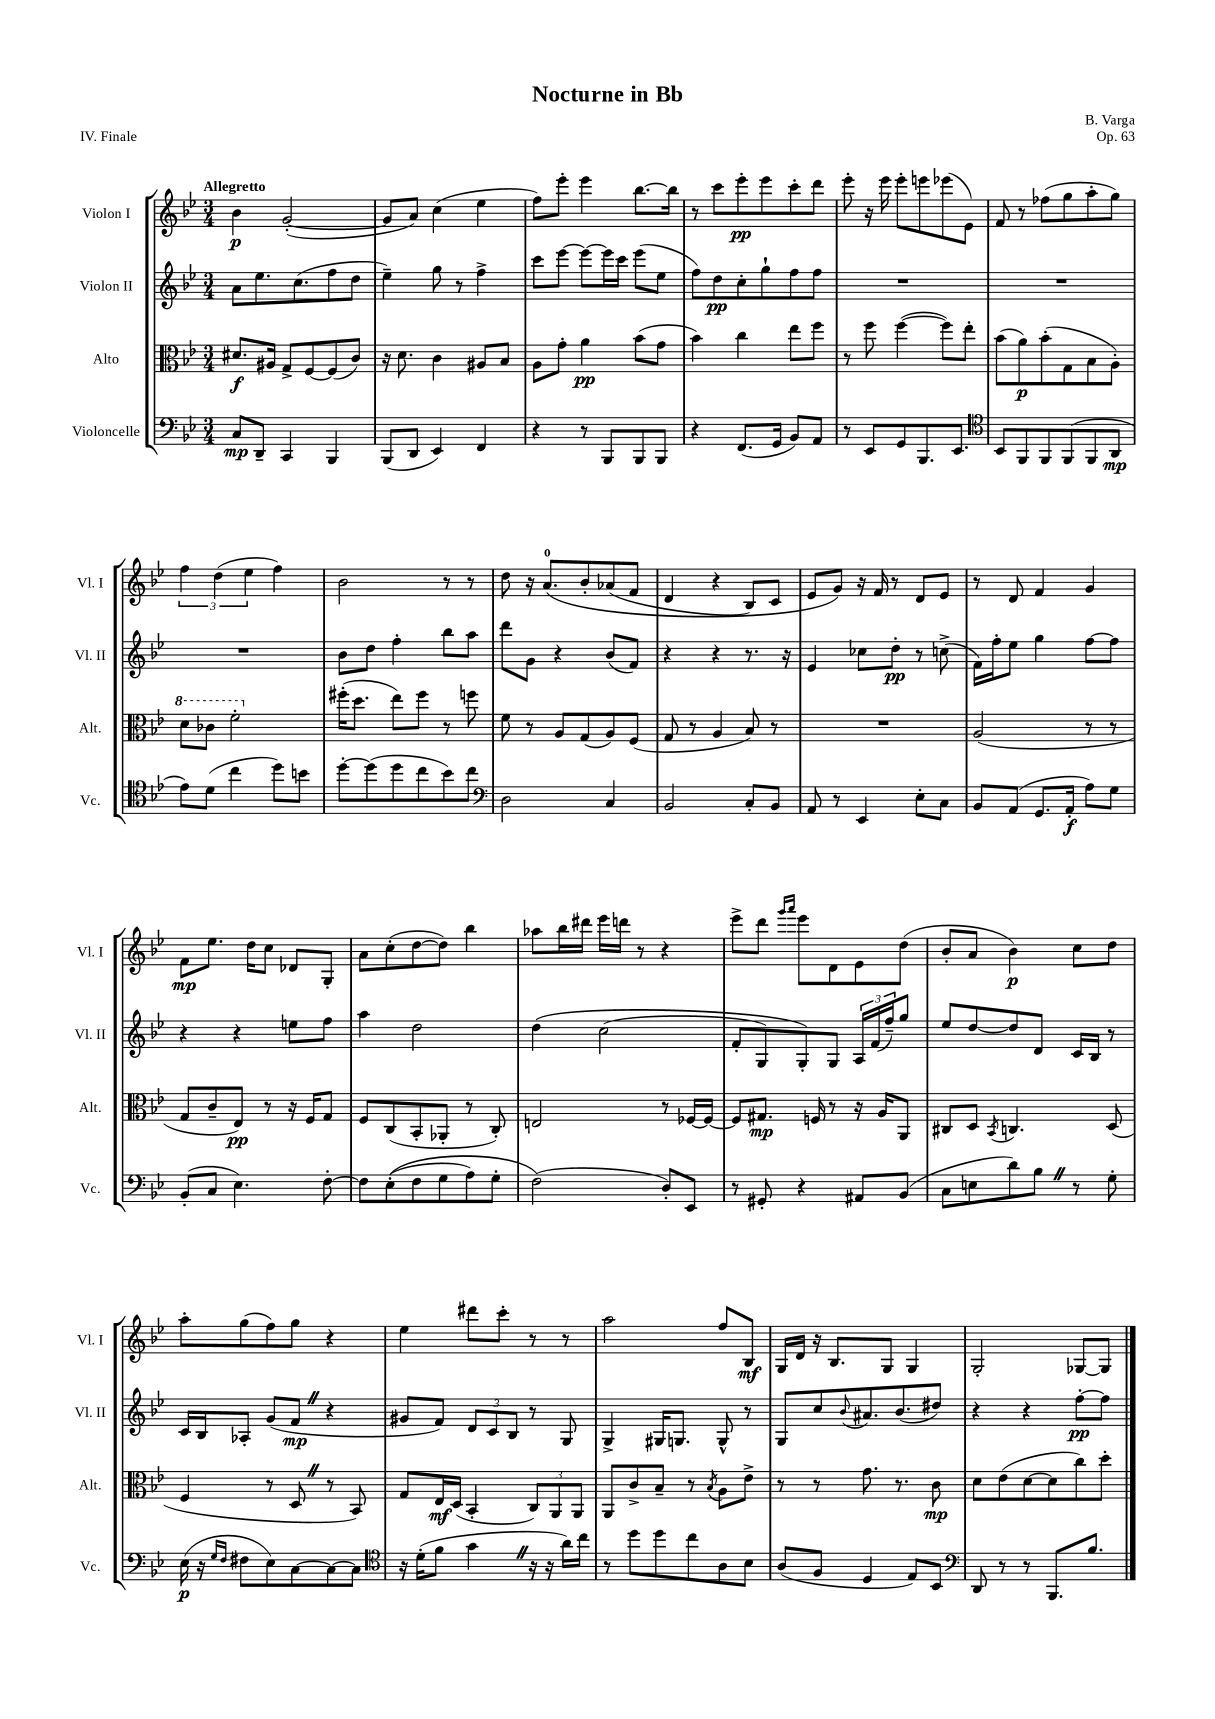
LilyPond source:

\header { title = "Nocturne in Bb" composer = "B. Varga" opus = "Op. 63" piece = "IV. Finale" }
<<
\new StaffGroup <<
\new Staff = "s0" \with { instrumentName = "Violon I" shortInstrumentName = "Vl. I" } {
    \clef treble \key bes \major \numericTimeSignature \time 3/4 \tempo "Allegretto"
    bes'4\p g'2~-.( |
    g'8 a'8) c''4( ees''4 |
    f''8) ees'''8-. ees'''4 bes''8.~ bes''16 |
    r8 c'''8 ees'''8-.\pp ees'''8 c'''8-. d'''8 |
    ees'''8-. r16 ees'''16 ees'''8-. e'''8 ees'''8( ees'8) |
    f'8 r8 fes''8( g''8 a''8-. g''8) |
    \tuplet 3/2 { f''4 d''4( ees''4 } f''4) |
    bes'2 r8 r8 |
    d''8 r16 a'8.-0\( bes'8-. aes'8( f'8 |
    d'4 r4 bes8) c'8 |
    ees'8 g'8\) r16 f'16 r8 d'8 ees'8 |
    r8 d'8 f'4 g'4 |
    f'8\mp ees''8. d''16 c''8 des'8 g8-. |
    a'8 c''8-.( d''8~ d''8) bes''4 |
    aes''8 bes''16 dis'''16 ees'''16 d'''16 r8 r4 |
    ees'''8-> d'''8 \grace { g'''16 a'''16 } ees'''8 d'8 ees'8 d''8( |
    bes'8-. a'8 bes'4\p) c''8 d''8 |
    a''8-. g''8( f''8) g''8 r4 |
    ees''4 dis'''8 c'''8-. r8 r8 |
    a''2 f''8 bes8\mf |
    g16 d'16 r16 bes8. g8 g4 |
    g2-. ges8~ ges8 \bar "|." |
}
\new Staff = "s1" \with { instrumentName = "Violon II" shortInstrumentName = "Vl. II" } {
    \clef treble \key bes \major \numericTimeSignature \time 3/4
    a'8 ees''8. c''8.( f''8 d''8 |
    ees''4--) g''8 r8 f''4-> |
    c'''8 ees'''8~ ees'''8~ ees'''16 c'''16 ees'''8( ees''8 |
    f''8) d''8\pp c''8-. g''8-! f''8 f''8 |
    R2. |
    R2. |
    R2. |
    bes'8 d''8 f''4-. bes''8 a''8 |
    d'''8 g'8 r4 bes'8( f'8) |
    r4 r4 r8. r16 |
    ees'4 ces''8 d''8-.\pp r8 c''8->( |
    f'16) f''16-. ees''8 g''4 f''8~ f''8 |
    r4 r4 e''8 f''8 |
    a''4 d''2 |
    d''4\( c''2( |
    f'8-. g8) g8-.\) g8 \tuplet 3/2 { a16 f'16( f''16--) } g''8 |
    ees''8 d''8~ d''8 d'8 c'16 bes16 r8 |
    c'16 bes16 aes8-. g'8( f'8\mp \once \override BreathingSign.text = \markup { \musicglyph "scripts.caesura.straight" } \breathe r4 |
    gis'8 f'8) \tuplet 3/2 { d'8 c'8 bes8 } r8 g8 |
    g4-> gis16 g8. g8-^ r8 |
    g8 c''8 \appoggiatura { bes'8 } ais'8. bes'8.( dis''8) |
    r4 r4 f''8~-.\pp f''8 \bar "|." |
}
\new Staff = "s2" \with { instrumentName = "Alto" shortInstrumentName = "Alt." } {
    \clef alto \key bes \major \numericTimeSignature \time 3/4
    dis'8.\f ais16 g8-> f8~ f8( c'8) |
    r16 d'8. c'4 ais8 bes8 |
    a8 g'8-. a'4\pp bes'8( g'8 |
    bes'4) c''4 ees''8 f''8 |
    r8 f''8 f''4~( f''8) ees''8-. |
    bes'8( a'8\p) bes'8-.( g8 bes8 a8-.) |
    \ottava #1 d''8 ces''8 f''2-. \ottava #0 |
    fis''16-.( d''8. ees''8) fis''8 r8 f''8 |
    f'8 r8 a8 g8( a8) f8( |
    g8 r8 a4 bes8) r8 |
    R2. |
    a2( r8 r8 |
    g8 c'8-- ees8\pp) r8 r16 f16 g8 |
    f8 c8( bes,8-. aes,8-. r8 c8-.) |
    e2 r8 fes16~ fes16~ |
    fes8 gis8.\mp f16 r8 r16 a16 a,8 |
    cis8 d8 \acciaccatura { bes,8 } c4. d8( |
    f4 r8 d8 \once \override BreathingSign.text = \markup { \musicglyph "scripts.caesura.straight" } \breathe r8 bes,8) |
    g8 ees16\mf d16( bes,4-. \tuplet 3/2 { c8) a,8 a,8 } |
    a,8 c'8-> bes8-- r8 \acciaccatura { bes8 } a8 ees'8-> |
    r8 r8 g'8. r8. c'8\mp |
    d'8 ees'8( d'8~ d'8 c''8) d''8-. \bar "|." |
}
\new Staff = "s3" \with { instrumentName = "Violoncelle" shortInstrumentName = "Vc." } {
    \clef bass \key bes \major \numericTimeSignature \time 3/4
    c8\mp d,8-- c,4 bes,,4 |
    bes,,8( d,8 ees,4) f,4 |
    r4 r8 bes,,8 bes,,8 bes,,8 |
    r4 f,8.( g,16 bes,8) a,8 |
    r8 ees,8 g,8 bes,,8. ees,8. |
    \clef tenor bes,8 f,8 f,8 f,8( f,8 a,8\mp |
    ees'8) d'8( c''4 d''8) b'8 |
    d''8~-. d''8( d''8 c''8 bes'8) c''8 |
    \clef bass d2 c4 |
    bes,2 c8-. bes,8 |
    a,8 r8 ees,4 ees8-. c8 |
    bes,8 a,8( g,8. a,16-.\f a8) g8 |
    bes,8-.( c8 ees4.) f8~-. |
    f8 ees8-.(\( f8 g8 a8) g8-. |
    f2(\) d8-.) ees,8 |
    r8 gis,8-. r4 ais,8 bes,8( |
    c8 e8 d'8) bes8 \once \override BreathingSign.text = \markup { \musicglyph "scripts.caesura.straight" } \breathe r8 g8-. |
    ees16\p( r16 \grace { g16 f16 } fis8 ees8) c8~ c8~ c8 |
    \clef tenor r16 d'16-.( f'8 g'4 \once \override BreathingSign.text = \markup { \musicglyph "scripts.caesura.straight" } \breathe r16 r16 a'16) c''16 |
    r8 d''8 d''8 c''8 a8 bes8 |
    a8( f8 d4 ees8) bes,8 |
    \clef bass d,8 r8 r8 bes,,8. bes8. \bar "|." |
}
>>
>>
\layout { \context { \Score \remove "Bar_number_engraver" } }
